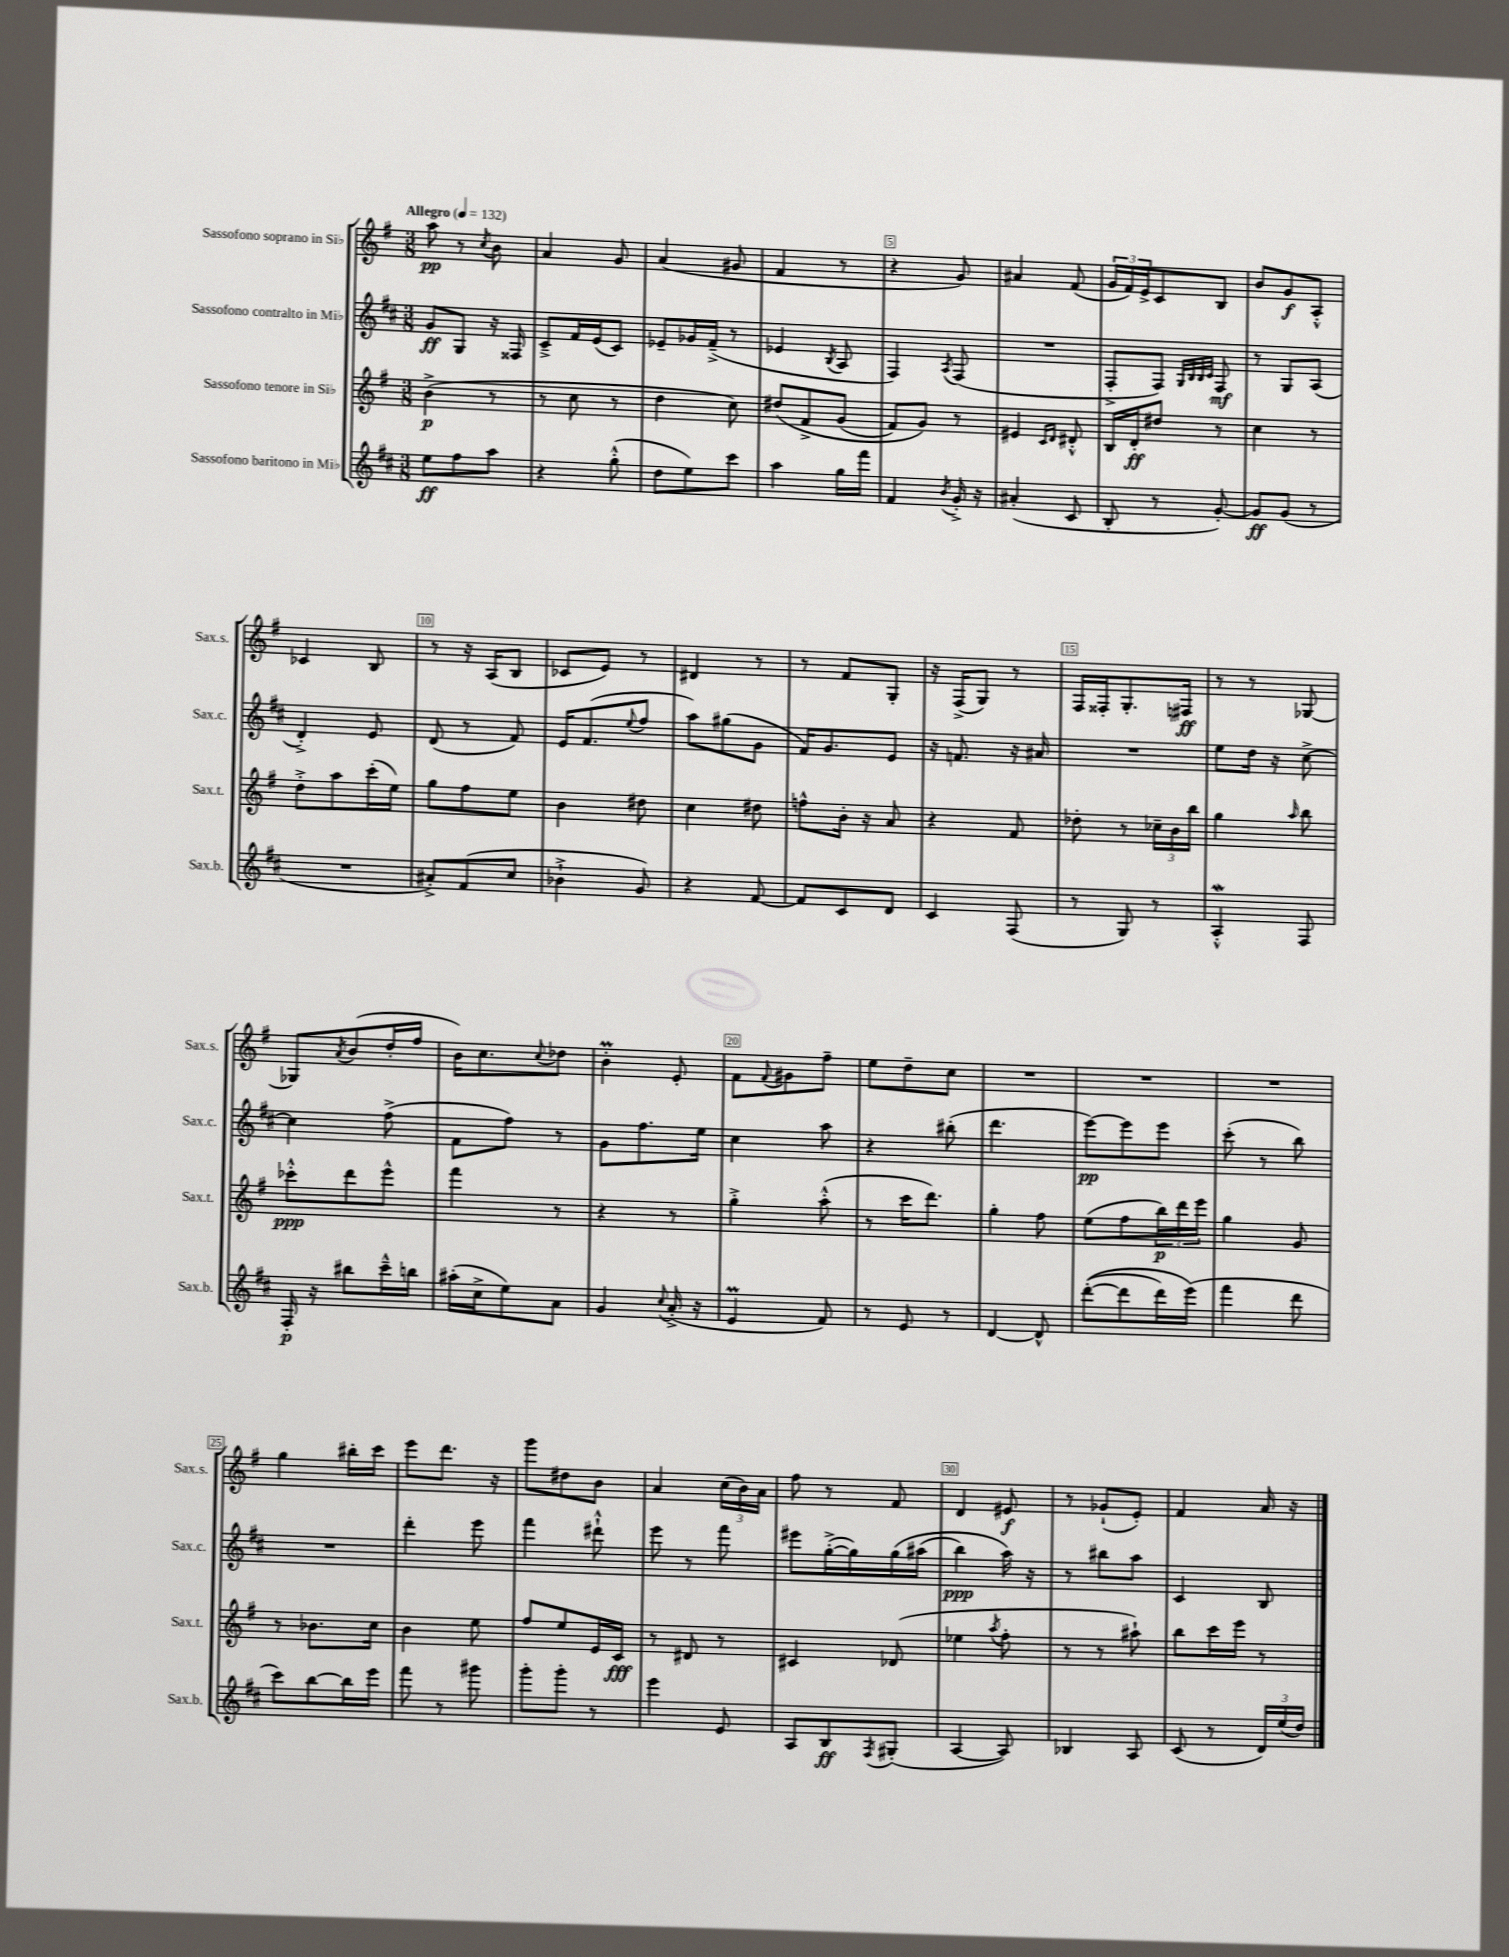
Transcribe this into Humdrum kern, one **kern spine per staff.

**kern	**kern	**kern	**kern
*staff4	*staff3	*staff2	*staff1
*clefG2	*clefG2	*clefG2	*clefG2
*k[f#c#]	*k[f#]	*k[f#c#]	*k[f#]
*M3/8	*M3/8	*M3/8	*M3/8
*MM132	*MM132	*MM132	*MM132
8ee	(4b^	8g	8aa
8ff#	.	8G	8r
.	.	.	8qcc
8aa	8r	16r	8b
.	.	16F##	.
=	=	=	=
4r	8r	8c#~^	4a
.	8cc	16f#	.
.	.	(16e	.
(8gg'^^	8r	8c#)	8g
=	=	=	=
8dd	4dd	8e-~	(4a
8ee)	.	16g-	.
.	.	(16f#~^	.
8ccc#	8cc)	8r	8g#
=	=	=	=
4aa	&(8dd#	4e-	4f#
.	8f#^	.	.
.	.	8qB	.
16gg	(8g	8A	8r
16fff#	.	.	.
=	=	=	=
4f#	8f#)	4F#)	4r
.	8g&)	.	.
8qb	.	8qA	.
16g'^	8r	(8F#	8g)
16r	.	.	.
=	=	=	=
(4a#'	4e#	4.r	4a#
.	16qqc	.	.
.	16qqd	.	.
8c#	8d#'^^	.	(8f#
=	=	=	=
8B'	16B	8F#'^	24g
.	.	.	24f#)
.	16d'	.	.
.	.	.	24e^
8r	8dd#	8F#)	8c
.	.	32qqG	.
.	.	32qqB	.
.	.	32qqB	.
.	.	32qqc#	.
[8g')	8r	8F#	8B
=	=	=	=
8g]	4cc	8r	8b
(8g	.	8G	8g
8r	8r	(8A	8A'^^
=	=	=	=
4.r	8dd'^	4d'^)	4c-
.	8aa	.	.
.	(16ccc'	8e	8B
.	16ee)	.	.
=	=	=	=
8a#'^)	8gg	(8d	8r
(8f#	8ff#	8r	16r
.	.	.	(16A
8cc#	8ee	8f#)	8B
=	=	=	=
4b-`^	4b	16e	8c-
.	.	(8.f#	.
.	.	.	8e)
.	.	8qqee	.
8g)	8dd#	8ff#	8r
=	=	=	=
4r	4cc	8aa)	4d#
.	.	(8gg#	.
[8f#	8dd#	8g	8r
=	=	=	=
8f#]	8ff^^	16f#)	8r
.	.	8.g	.
8c#	16b'	.	8f#
.	16r	.	.
8d	8a	8e	8G'
=	=	=	=
4c#	4r	16r	16r
.	.	8.f	(16F#^
.	.	.	8G)
(8F#	8f#	16r	8r
.	.	16a#	.
=	=	=	=
8r	8dd-'	4.r	16F#
.	.	.	16F##'
8G)	8r	.	8.G'
8r	24cc-~	.	.
.	24b	.	.
.	.	.	16F#
.	24bb	.	.
=	=	=	=
4A'^^	4gg	8ee	8r
.	.	16dd	8r
.	.	16r	.
.	16qqaa	.	.
8F#	8bb	[8cc#^	[8G-
=	=	=	=
16F#'	8ccc-'^^	4cc#]	8G-]
16r	.	.	.
.	.	.	8qa
8bb#	8ddd	.	(8b
16ccc#~^^	8eee^^	(8ff#^	16dd'
16bb	.	.	16ff#
=	=	=	=
(16aa#'	4fff#	8f#	16b)
16cc#^	.	.	8.cc
8ee)	.	8ff#)	.
.	.	.	8qqcc
8a	8r	8r	8dd-
=	=	=	=
4g	4r	8g	4b'
.	.	8.ff#	.
8qqcc#	.	.	.
(16a'^	8r	.	8e'
16r	.	16ee	.
=	=	=	=
4e	4gg'^	4cc#	8f#
.	.	.	8qqf#
.	.	.	8g#
8f#)	(8aa'^^	8aa	8ff#~
=	=	=	=
8r	8r	4r	8ee
8e	16ccc	.	8dd~
.	8.ddd)	.	.
8r	.	(8bb#'	8cc
=	=	=	=
[4d	4gg'	4.ddd	4.r
8d^^]	8ff#	.	.
=	=	=	=
&(([8ddd'	(8ee	[8eee)	4.r
8ddd]	8ff#	8eee]	.
16ddd)	24bb)	8eee	.
.	24ddd	.	.
(16eee&)	.	.	.
.	24eee	.	.
=	=	=	=
4fff#	4gg	(8ccc#'	4.r
.	.	8r	.
8ddd	8g	8bb)	.
=	=	=	=
8ccc#)	8r	4.r	4gg
[8bb	8.b-	.	.
16bb]	.	.	16bb#'
16eee	16cc	.	16ccc
=	=	=	=
8fff#	4b	4ddd'	8eee
8r	.	.	8.ddd
8ggg#	8ee	8eee	.
.	.	.	16r
=	=	=	=
8ggg'	8ff#	4fff#	8ggg
8ggg'	8ee	.	8dd#
8r	16e	8ddd#`^^	8b
.	16c	.	.
=	=	=	=
4eee	8r	8eee	4a
.	8d#	8r	.
8e	8r	8fff#	(24cc
.	.	.	24b)
.	.	.	24a
=	=	=	=
8A	4c#	8eee#	8ff#
8B	.	([16gg'^	8r
.	.	16gg])	.
8qF#	.	.	.
(8G#'	(8d-	&(16gg	8f#
.	.	(16aa#	.
=	=	=	=
[4A	4ee-	4bb)	4d
.	8qaa	.	.
8A])	8ff#'	16aa&)	8e#
.	.	16r	.
=	=	=	=
4B-	8r	8r	8r
.	8r	8bb#	(8g-`
8A	8aa#`)	8aa	8e')
=	=	=	=
(8c#	8bb	4c#	4f#
8r	16ccc	.	.
.	16eee	.	.
24d)	8r	8B	16a
(24ee	.	.	.
.	.	.	16r
24dd)	.	.	.
==	==	==	==
*-	*-	*-	*-
